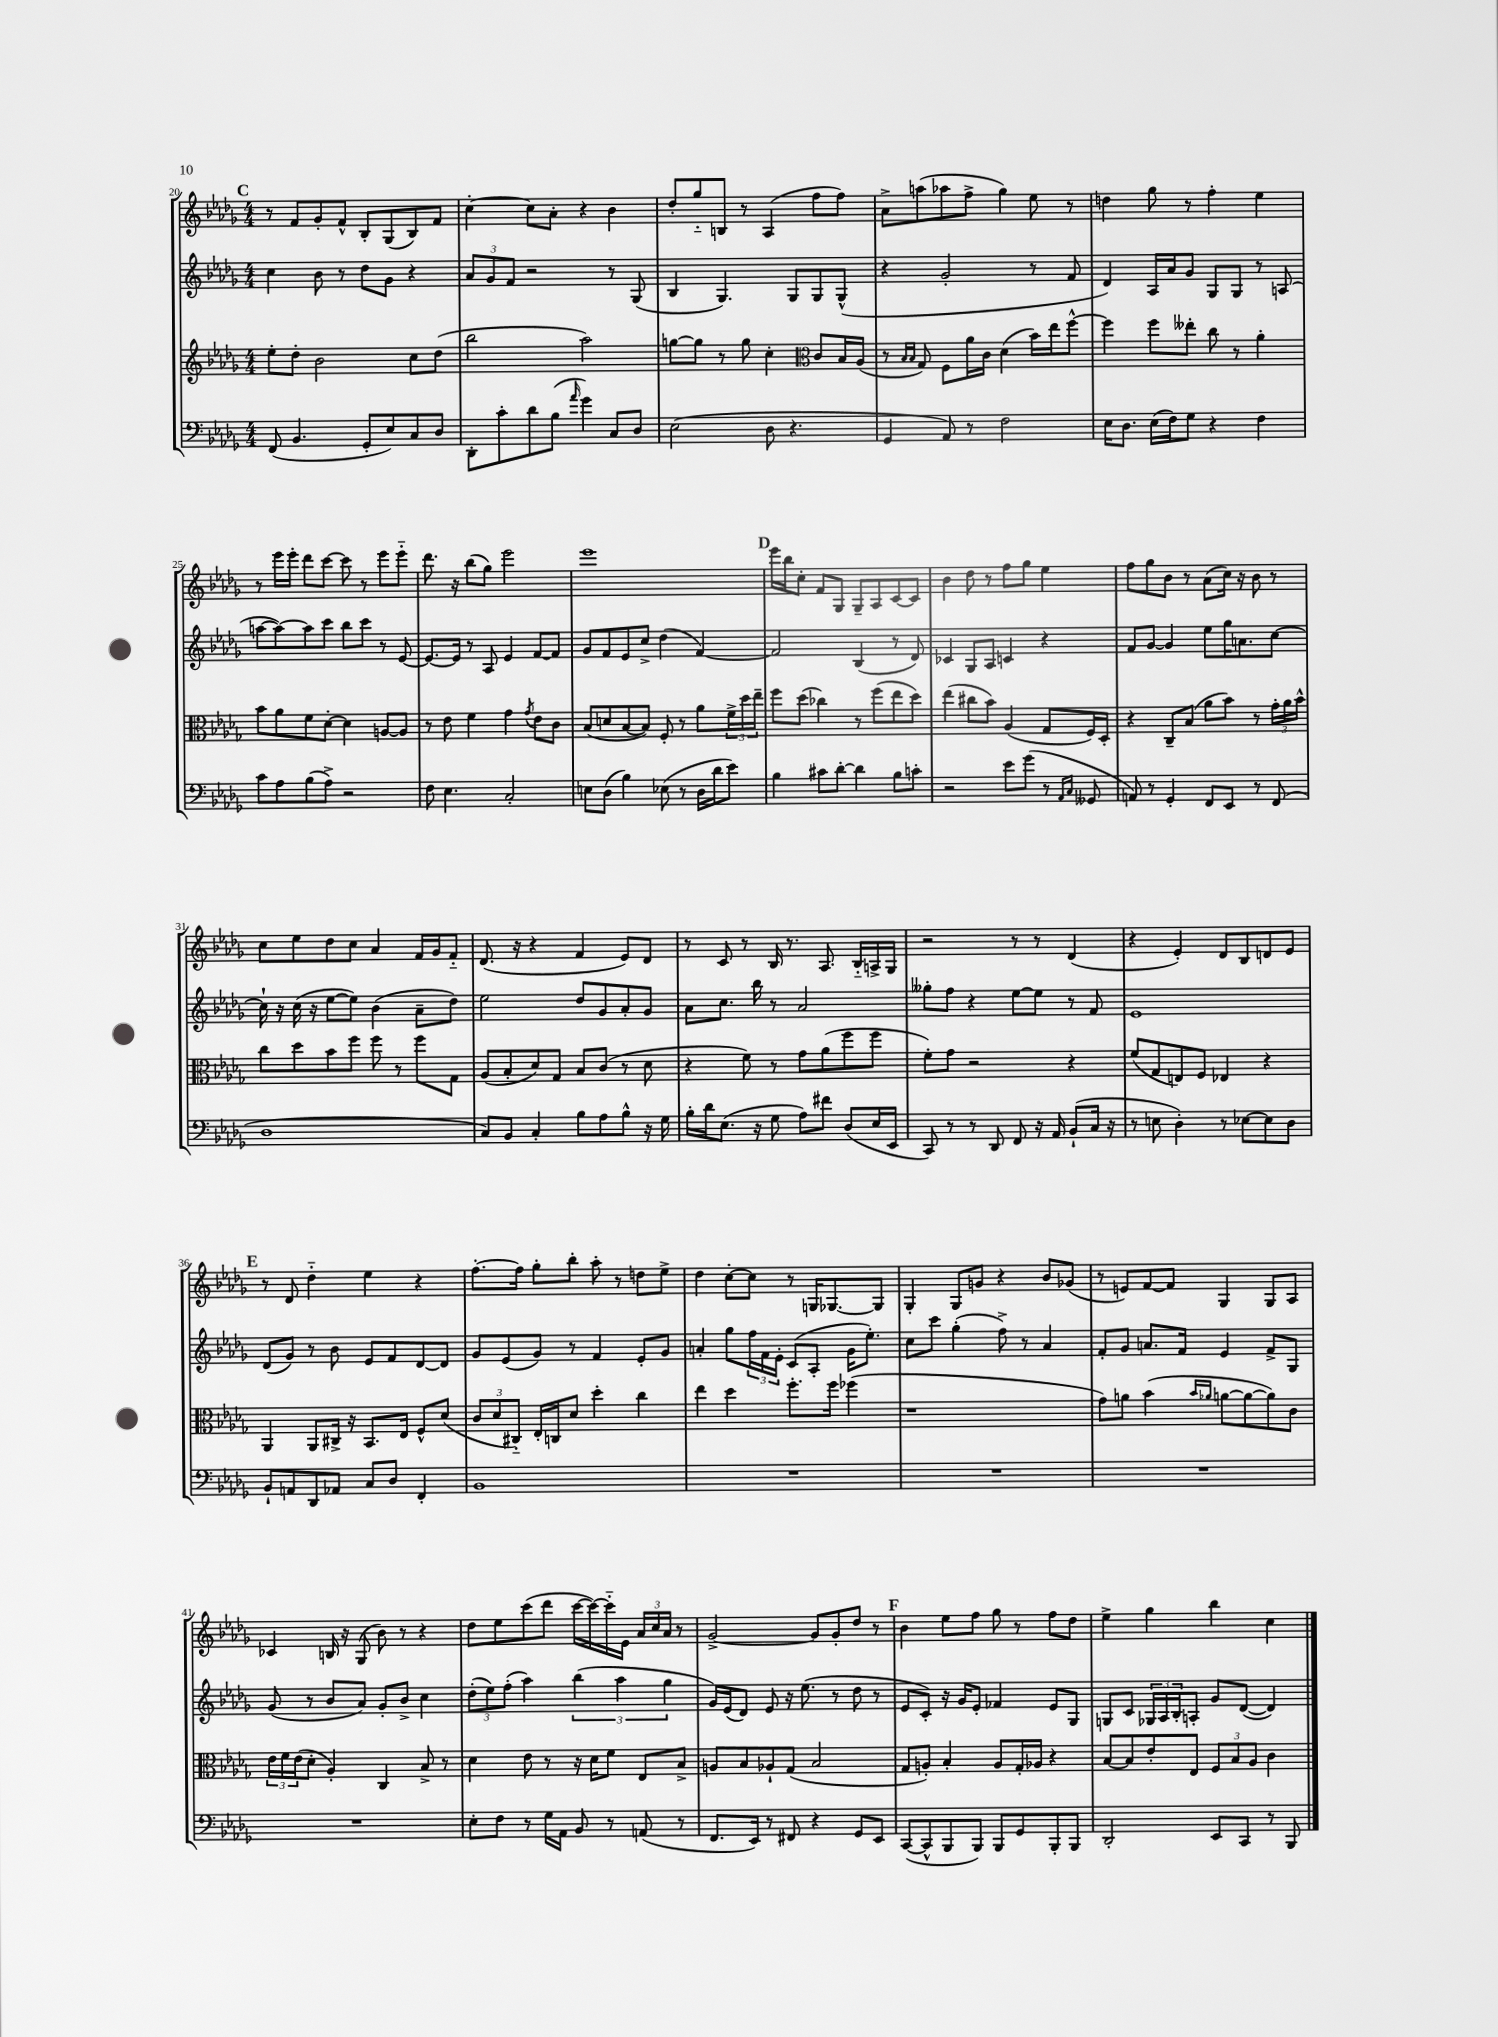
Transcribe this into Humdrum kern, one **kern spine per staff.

**kern	**kern	**kern	**kern
*staff4	*staff3	*staff2	*staff1
*clefF4	*clefG2	*clefG2	*clefG2
*k[b-e-a-d-g-]	*k[b-e-a-d-g-]	*k[b-e-a-d-g-]	*k[b-e-a-d-g-]
*M4/4	*M4/4	*M4/4	*M4/4
(8FF	8ee-'	4cc	8r
4.BB-	8dd-'	.	8f
.	2b-	8b-	8g-'
.	.	8r	8f^^
8GG-'	.	8dd-	8B-'
8E-)	.	8g-	(8G-
8C	8cc	4r	8B-)
8D-	(8dd-	.	8f
=	=	=	=
8DD-'	2bb-	12a-	[4cc'
.	.	12g-	.
8c'	.	.	.
.	.	12f	.
8d-	.	2r	8cc]
(8B-	.	.	8a-'
16qqa-	.	.	.
4g-)	2aa-)	.	4r
8C	.	8r	4b-
8D-	.	(8G-	.
=	=	=	=
(2E-	[8gg	4B-	8dd-'
.	8gg]	.	8gg-'~
.	8r	4.G-)	8B
.	8gg	.	8r
8D-	4cc'	.	(4A-
4.r	.	8G-	.
*	*clefC3	*	*
.	8c	8G-	8ff
.	16B-	(8G-^^	8ff)
.	(16A-	.	.
=	=	=	=
4GG-	8r	4r	8a-^
.	16qqB-	.	.
.	16qqB-	.	.
.	8G-)	.	(8aa
8AA-)	8F	2g-'	8aa-
8r	16a-	.	8ff^
.	16c	.	.
2F	(4d-	.	4gg-)
.	16b-)	8r	8ee-
.	16ee-	.	.
.	[8ff^^	8f	8r
=	=	=	=
16E-	4ff]	4d-)	4dd
8.D-	.	.	.
(16E-	8ff	16A-	8gg-
16F)	.	16a-	.
8G-	8ee--'	8g-	8r
4r	8cc	8G-	4ff'
.	8r	8G-	.
4F	4a-'	8r	4ee-
.	.	(8A	.
=	=	=	=
8c	8b-	[8aa	8r
8A-	8a-	8aa_)	16eee-
.	.	.	16eee-'
(8B-	8f	8aa]	8ddd-
8A-^)	[8d-'	8ccc	[8ccc
2r	4d-]	8bb-	8ccc]
.	.	8ccc	8r
.	[8A	8r	8eee-
.	8A]	[8e-	8eee-'~
=	=	=	=
8F	8r	8.e-_	8.ddd-
4.E-	8e-	.	.
.	.	16e-]	16r
.	4f	8r	(8bb-
.	.	8A-	8gg-)
2C'	4g-	4e-	2eee-
.	8qg-	.	.
.	8e-	[8f	.
.	8c	8f]	.
=	=	=	=
8E	(8B-	8g-	1eee-
(8D-	8d	8f	.
4B-)	[8B-	8e-	.
.	8B-])	8cc^	.
(8E-	8F'	(4dd-	.
8r	8r	.	.
16D-	8a-	[4f)	.
16d-	.	.	.
8e-)	24f^	.	.
.	24dd-	.	.
.	24ee-~	.	.
=	=	=	=
4B-	8ff	2f]	16eee-
.	.	.	16bb-
.	(8dd-	.	8cc'
8c#	4cc-)	.	8f
[8d-'	.	.	8G-
4d-]	8r	(4B-	8G-~
.	(8ff	.	8A-
8B-	8ee-	8r	[8c
8c'	8dd-)	8d-)	8c]
=	=	=	=
2r	(4ee-	4c-	4b-
.	8cc#	8G-	8dd-
.	8b-)	8A-	8r
8e-	(4A-	4c	8ff
(8g-	.	.	8gg-
8r	8G-	4r	4ee-
16qqAA-	.	.	.
16qqC	.	.	.
8GG--	16F)	.	.
.	16D-'	.	.
=	=	=	=
8AA)	4r	8f	8ff
8r	.	[8g-	8gg-
4GG-'	8C~	4g-]	8b-
.	(8B-	.	8r
8FF	8a-	8ee-	(8a-
8EE-	8b-)	16gg-	16cc)
.	.	8.a	16r
8r	8r	.	8b-
(8FF	24g-'	[8cc	8r
.	24a-	.	.
.	24b-^^	.	.
=	=	=	=
1D-	8cc	16cc`]	8cc
.	.	16r	.
.	8dd-	(16cc	8ee-
.	.	16r	.
.	8b-	[8ee-	8dd-
.	8ff	8ee-])	8cc
.	8ff	(4b-	4a-
.	8r	.	.
.	8ff	8a-~	16f
.	.	.	16g-
.	8G-	8dd-)	8f'~
=	=	=	=
8C)	(8A-	2ee-	(8.d-
8BB-	8B-'	.	.
.	.	.	16r
4C'	8d-)	.	4r
.	8G-	.	.
8B-	8B-	8dd-	4f
8A-	(8c	8g-	.
8B-^^	8r	8a-'	8e-)
16r	8d-	8g-	8d-
16G-	.	.	.
=	=	=	=
16B-'	4r	8a-	8r
16d-	.	.	.
(8.E-	.	8.cc	8c
.	8f)	.	8r
16r	.	16bb-	.
8G-	8r	8r	16B-
.	.	.	8.r
8A-)	8g-	2a-	.
8f#	(8a-	.	8.A-
(8D-	8ff	.	.
.	.	.	16B-'~
16E-	8ff	.	16A^
16EE-	.	.	16G-
=	=	=	=
8CC)	8f')	8gg--'	2r
8r	8g-	8ff	.
8r	2r	4r	.
8DD-	.	.	.
8FF	.	[8ee-	8r
16r	.	8ee-]	8r
16AA-	.	.	.
(8BB-`	4r	8r	(4d-
16C	.	8f	.
16r	.	.	.
=	=	=	=
8r	(8f	1e-	4r
8E	8G-	.	.
4D-')	8E)	.	4e-')
.	8F	.	.
8r	4E-	.	8d-
[8E-	.	.	8B-
8E-]	4r	.	8d
8D-	.	.	8e-
=	=	=	=
8BB-`	4AA-	(8d-	8r
8AA	.	8g-)	8d-
8DD-	8AA-	8r	4dd-'~
8AA-	16C#^	8b-	.
.	16r	.	.
8C	8.BB-	8e-	4ee-
8D-	.	8f	.
.	16E-	.	.
4FF'	8F^^	[8d-	4r
.	(8d-	8d-]	.
=	=	=	=
1BB-	12c	8g-	[8.ff'
.	12d-	.	.
.	.	(8e-	.
.	12C#'~)	.	.
.	.	.	16ff]
.	16E-'	8g-)	8gg-'
.	16C	.	.
.	8d-	8r	8bb-'
.	4dd-'	4f	8aa-'
.	.	.	8r
.	4cc	8e-'	8dd
.	.	8g-	8ee-^
=	=	=	=
1r	4ee-	4a'	4dd-
.	4dd-	8gg-	[8cc'
.	.	24ff	8cc]
.	.	24f	.
.	.	24e-'	.
.	8.ff'	(8c	8r
.	.	8A-'	16G
.	16ff	.	[8.G-
.	(4ff-	16g-	.
.	.	8.ee-')	.
.	.	.	8G-]
=	=	=	=
1r	1r	8cc	4G-'
.	.	8ccc	.
.	.	(4gg-'	8G-
.	.	.	8g
.	.	8ff^)	4r
.	.	8r	.
.	.	4a-	8b-
.	.	.	(8g-
=	=	=	=
1r	8g-)	8f'	8r
.	8a	8g-	8e)
.	(4b-	8.a	[8f
.	.	.	8f]
.	.	16f	.
.	16qqb-	.	.
.	16qqa-	.	.
.	[8a	4e-	4G-
.	8a_	.	.
.	8a])	8f^	8G-
.	8c	8G-	8A-
=	=	=	=
1r	24e-	(8g-	4c-
.	24f	.	.
.	(24e-	.	.
.	8d-'	8r	.
.	4A-')	8b-	16B
.	.	.	16r
.	.	8a-)	(8G-
.	4C	8g-'	8b-)
.	.	8b-^	8r
.	8B-^	4cc	4r
.	8r	.	.
=	=	=	=
8E-'	4d-	(12dd-'	8dd-
.	.	12ee-)	.
8F	.	.	8ee-
.	.	(12ff'	.
8r	8e-	4aa-)	(8ccc
16G-	8r	.	8ddd-
16AA-	.	.	.
8BB-	16r	(6bb-	[16ccc
.	16d-	.	16ccc_)
8r	8f	.	16ccc'~]
.	.	6aa-	.
.	.	.	16e-
(8AA	8E-	.	24a-
.	.	.	24cc
.	.	6gg-	24a-
8r	8B-^	.	8r
=	=	=	=
8.FF	8A	16g-)	[2g-^
.	.	(16e-	.
.	8B-	8d-)	.
16EE-)	.	.	.
8r	8A-`	8e-	.
8FF#	(8G-	16r	.
.	.	(8.ee-	.
4r	2B-	.	8g-]
.	.	8r	8g-'
8GG-	.	8dd-	8dd-
8EE-	.	8r	8r
=	=	=	=
([8CC	8G-	8e-	4b-
8CC^^]	8A')	8c')	.
8BBB-	4B-'	16r	8ee-
.	.	16g-	.
8BBB-)	.	8e-'	8ff
8BBB-	8A	4f-	8gg-
8GG-	16G-'	.	8r
.	16A-	.	.
8BBB-'	4r	8e-	8ff
8BBB-	.	8G-	8dd-
=	=	=	=
2DD-'	[8B-	8G	4ee-^
.	8B-]	8c	.
.	8e-'	24G-	4gg-
.	.	24A-	.
.	.	24B-'	.
.	8E-	8A'	.
8EE-	12F	8g-	4bb-
.	12B-	.	.
8CC	.	([8d-	.
.	12A-	.	.
8r	4c	4d-])	4cc
8BBB-	.	.	.
==	==	==	==
*-	*-	*-	*-
